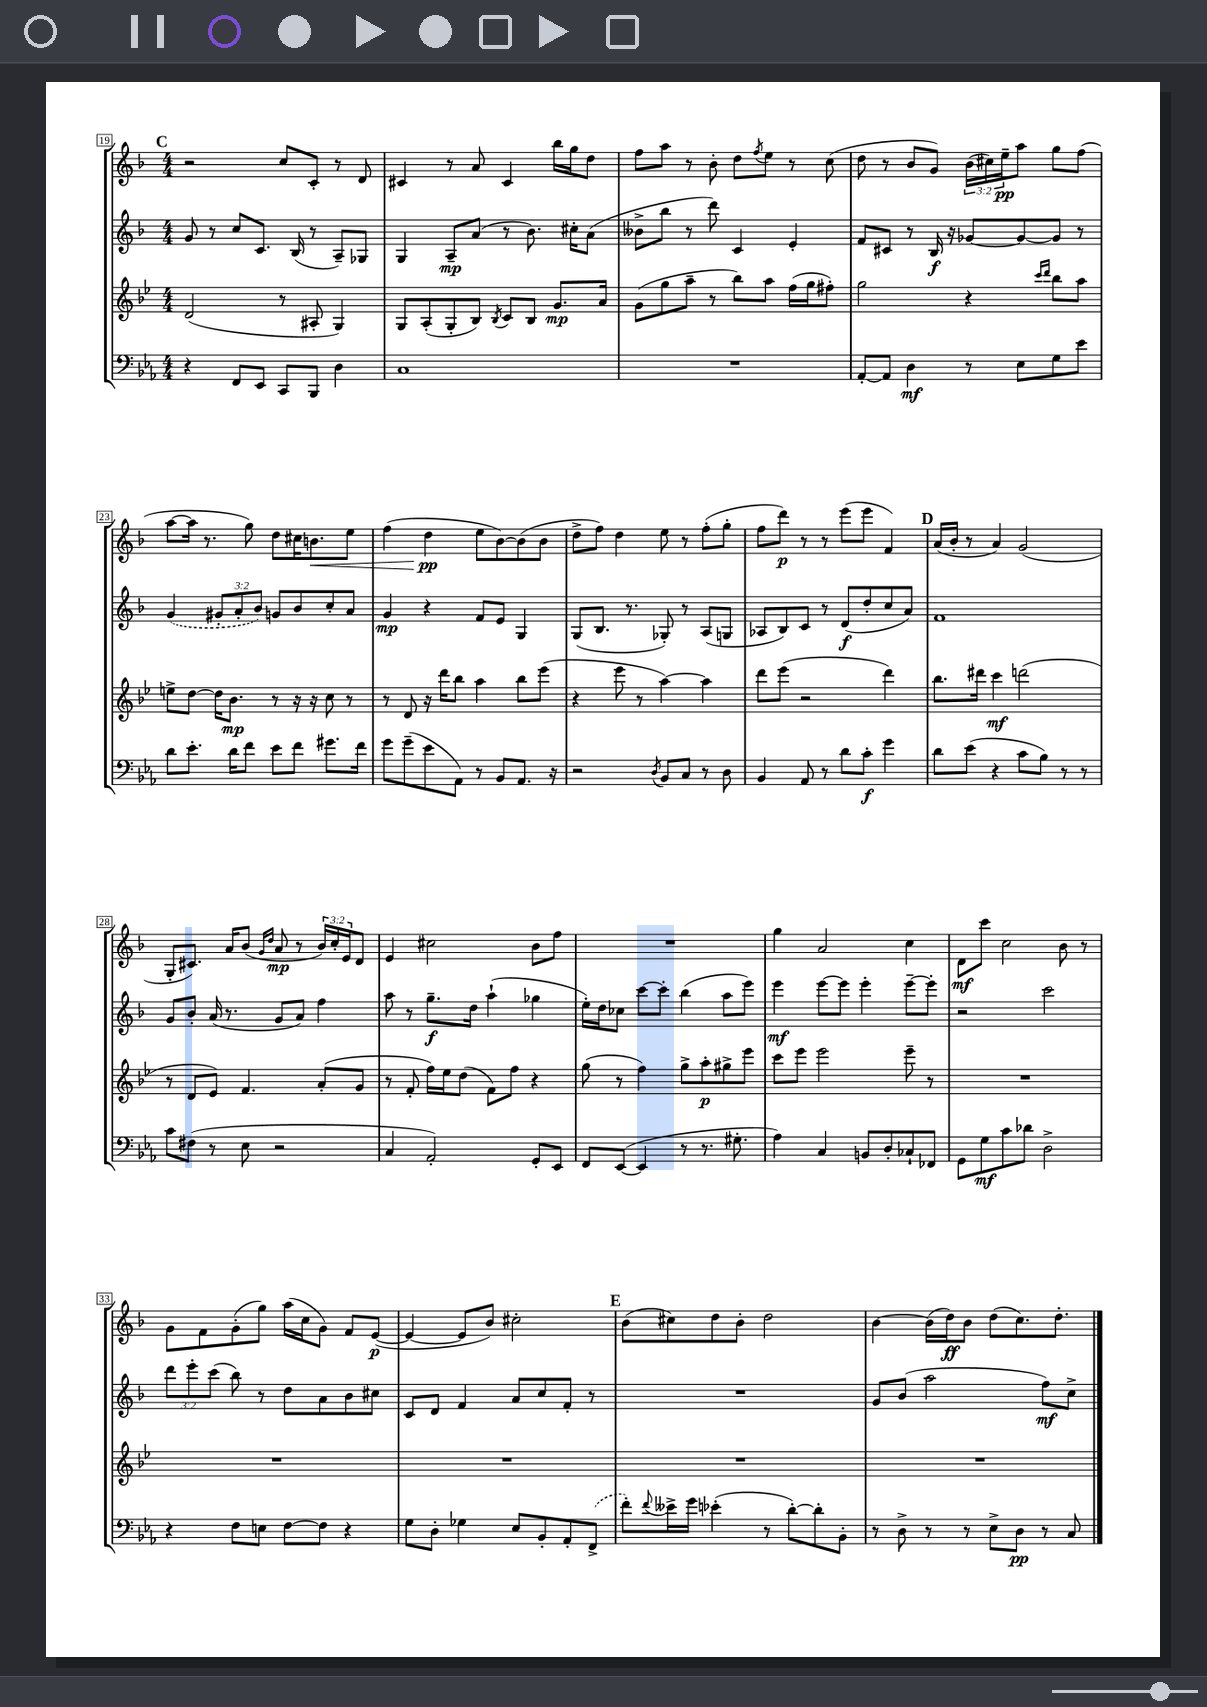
<<
\new StaffGroup <<
\new Staff = "s0" {
    \clef treble \key f \major \numericTimeSignature \time 4/4 \override Staff.TupletNumber.text = #tuplet-number::calc-fraction-text
    \mark \markup { \bold "C" } r2 c''8 c'8-. r8 d'8 |
    cis'4 r8 a'8 cis'4 bes''16 g''16 d''8 |
    f''8 a''8 r8 bes'8-. d''8 \acciaccatura { f''8 } e''8 r8 c''8( |
    d''8 r8 bes'8 g'8) \tuplet 3/2 { bes'16( cis''16) e''16--\pp } a''8 g''8 f''8( |
    a''8~ a''16 r8. g''8) d''8 cis''16 b'8.\< e''8 |
    f''4( d''4\pp\! e''8 bes'8~) bes'8( bes'8 |
    d''8-> f''8) d''4 e''8 r8 f''8-.( g''8-. |
    f''8 d'''8\p) r8 r8 e'''8( e'''8 f'4) |
    \mark \markup { \bold "D" } a'16( bes'16-. r8 a'4) g'2( |
    g8-. cis'8.) a'16 bes'8( \grace { g'16 d''16 } a'8\mp r8 \tuplet 3/2 { bes'16) c''16-. e'16 } d'8 |
    e'4 cis''2 bes'8 f''8 |
    R1 |
    g''4 a'2 c''4 |
    d'8\mf c'''8 c''2 bes'8 r8 |
    g'8 f'8 g'8-.( g''8) a''16( c''16 g'8) f'8 e'8~\p( |
    e'4~ e'8 bes'8) cis''2-. |
    \mark \markup { \bold "E" } bes'8( cis''8) d''8 bes'8-. d''2 |
    bes'4~ bes'16( d''16\ff) bes'8 d''8( c''8.) d''8.-. \bar "|." |
}
\new Staff = "s1" {
    \clef treble \key f \major \numericTimeSignature \time 4/4 \override Staff.TupletNumber.text = #tuplet-number::calc-fraction-text
    \mark \markup { \bold "C" } g'8 r8 c''8 c'8. bes16( r8 a8--) ges8 |
    g4 a8--\mp a'8( r8 bes'8.) cis''16-. a'8( |
    beses'8-> bes''8 r8 d'''8) c'4 e'4-. |
    f'8 cis'8 r8 bes16\f r16 ges'8~ ges'8~ ges'8 r8 |
    \once \slurDashed g'4( \tuplet 3/2 { gis'8-. a'8-. bes'8) } g'8 bes'8 c''8-. a'8 |
    g'4\mp r4 f'8 e'8 g4 |
    g8( bes8. r8. ges8-.) r8 a8( g8 |
    aes8 bes8) c'8 r8 d'8\f( d''8-. c''8 a'8) |
    \mark \markup { \bold "D" } f'1 |
    g'8 bes'8-. a'16( r8. g'8 a'8) f''4 |
    a''8 r8 g''8.--\f d''16 a''4-!( ges''4 |
    e''16-.) d''16 ces''8 c'''8~ c'''8-. bes''4( a''8 e'''8) |
    e'''4\mf e'''8~ e'''8 e'''4-. e'''8~-- e'''8-. |
    r2 c'''2 |
    \tuplet 3/2 { d'''8 e'''8-. c'''8( } bes''8) r8 d''8 a'8 bes'8 cis''8 |
    c'8 d'8 f'4 a'8 c''8 f'8-. r8 |
    \mark \markup { \bold "E" } R1 |
    g'8 bes'8( a''2 f''8\mf) c''8-> \bar "|." |
}
\new Staff = "s2" {
    \clef treble \key bes \major \numericTimeSignature \time 4/4
    \mark \markup { \bold "C" } d'2( r8 ais8-. g4) |
    g8 a8-.( g8-. bes8) \acciaccatura { bes8 } c'8 bes8 g'8.\mp a'16 |
    g'8( g''8 a''8-- r8 bes''8) a''8 f''16( g''16 fis''8-.) |
    g''2 r4 \grace { c'''16 d'''16 } bes''8 a''8 |
    e''8-> d''8~ d''16 bes'8.\mp r8 r16 r16 c''8 r8 |
    r8 d'8 r16 d'''16 bes''8 a''4 bes''8 ees'''8( |
    r4 ees'''8 r8 a''4~) a''4 |
    d'''8 ees'''8( r2 d'''4) |
    \mark \markup { \bold "D" } bes''8. dis'''16 c'''4\mf d'''2( |
    r8 d'8 ees'8) f'4. a'8-.( g'8 |
    r8 f'8-. f''16) ees''16 d''8( f'8) f''8 r4 |
    g''8( r8 f''4) g''8-> a''8-.\p gis''8-> ees'''8 |
    c'''8 ees'''8 ees'''2 ees'''8-- r8 |
    R1 |
    R1 |
    R1 |
    \mark \markup { \bold "E" } R1 |
    R1 \bar "|." |
}
\new Staff = "s3" {
    \clef bass \key ees \major \numericTimeSignature \time 4/4
    \mark \markup { \bold "C" } r4 f,8 ees,8 c,8 bes,,8 d4 |
    c1 |
    R1 |
    aes,8~-. aes,8 d4\mf r8 ees8 g8 ees'8 |
    d'8 ees'8.-. d'16 f'8 ees'8 f'8 gis'8. f'16 |
    g'8 g'8--( ees'8 aes,8) r8 bes,8 aes,8. r16 |
    r2 \acciaccatura { d8 } bes,8 c8 r8 d8 |
    bes,4 aes,8 r8 d'8 c'8-.\f g'4 |
    \mark \markup { \bold "D" } d'8 ees'8( r4 c'8 bes8) r8 r8 |
    c'8 fis8( r8 ees8 r2 |
    c4 aes,2-.) g,8-. ees,8 |
    f,8 ees,8~( ees,4 r8 r8. gis8.-. |
    aes4) c4 b,8 d8-. ces8-! fes,8 |
    g,8 g8\mf c'8 des'8 d2-> |
    r4 f8 e8 f8~ f8 r4 |
    g8 d8-. ges4 ees8 bes,8-. aes,8-. \once \slurDashed f,8->( |
    \mark \markup { \bold "E" } f'8-.) \appoggiatura { f'8 } eeses'16-> g'16 ees'4-.( r8 d'8~-.) d'8-. bes,8-. |
    r8 d8-> r8 r8 ees8-> d8\pp r8 c8 \bar "|." |
}
>>
>>
\layout { \context { \Score currentBarNumber = #19 \override BarNumber.stencil = #(make-stencil-boxer 0.1 0.3 ly:text-interface::print) } }
